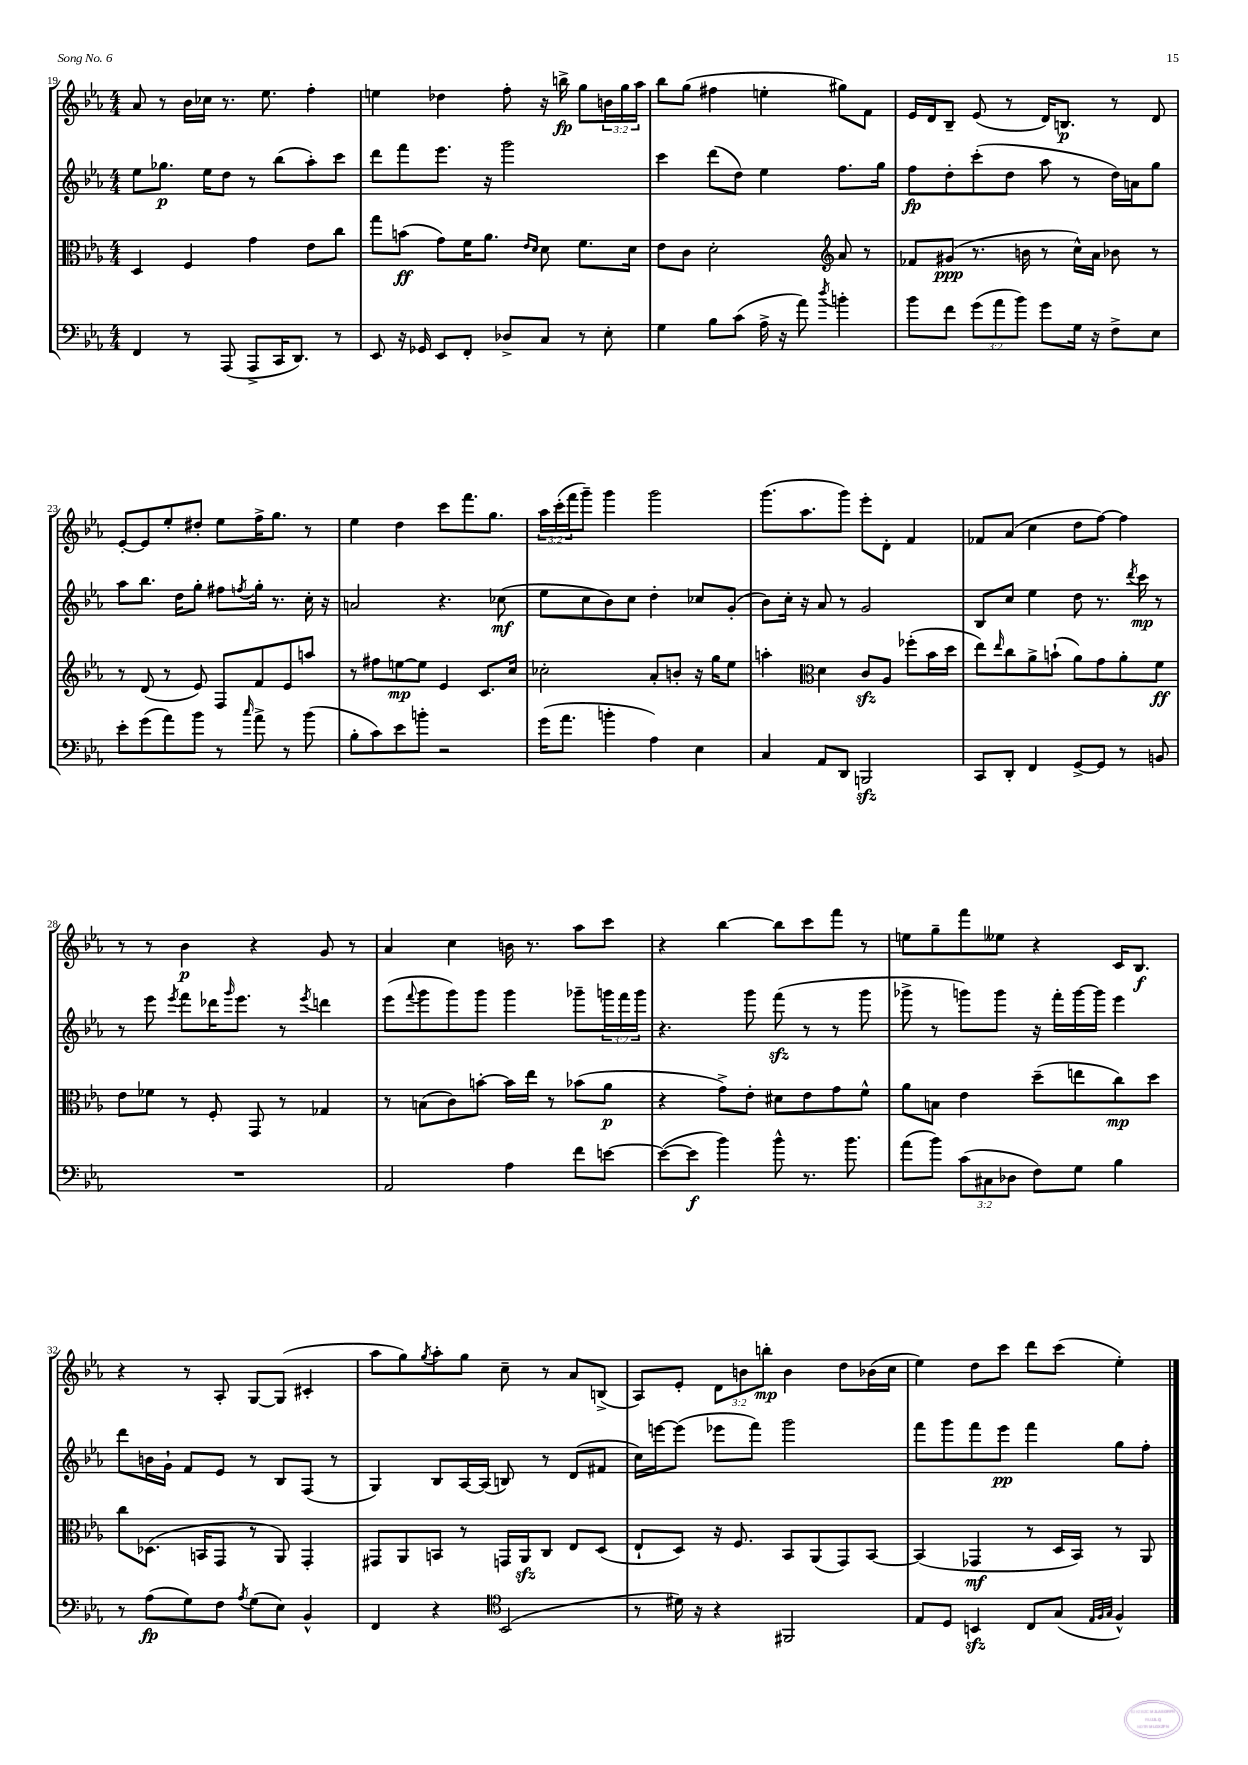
<<
\new StaffGroup <<
\new Staff = "s0" {
    \clef treble \key ees \major \numericTimeSignature \time 4/4 \override Staff.TupletNumber.text = #tuplet-number::calc-fraction-text
    aes'8 r8 bes'16 ces''16 r8. ees''8. f''4-. |
    e''4 des''4 f''8-. r16 b''16->\fp g''8 \tuplet 3/2 { b'16 g''16 aes''16 } |
    bes''8 g''8( fis''4 e''4-. gis''8) f'8 |
    ees'16 d'16 bes8-- ees'8( r8 d'16) b8.\p r8 d'8 |
    ees'8~-. ees'8 ees''8-. dis''8-. ees''8 f''16-> g''8. r8 |
    ees''4 d''4 c'''8 f'''8. g''8. |
    \tuplet 3/2 { aes''16 c'''16-.( f'''16 } g'''8--) g'''4 g'''2 |
    g'''8.( aes''8. g'''8) ees'''8-. d'8-. f'4 |
    fes'8 aes'8( c''4 d''8 f''8~) f''4 |
    r8 r8 bes'4\p r4 g'8 r8 |
    aes'4 c''4 b'16 r8. aes''8 c'''8 |
    r4 bes''4~ bes''8 c'''8 f'''8 r8 |
    e''8 g''8-- f'''8 eeses''8 r4 c'16 bes8.\f |
    r4 r8 aes8-. g8~ g8( cis'4-. |
    aes''8 g''8) \acciaccatura { g''8 } aes''8-. g''8 c''8-- r8 aes'8 b8->( |
    aes8) ees'8-. \tuplet 3/2 { d'8 b'8 b''8-.\mp } b'4 d''8 bes'16( c''16 |
    ees''4) d''8 c'''8 d'''8 c'''8( ees''4-.) \bar "|." |
}
\new Staff = "s1" {
    \clef treble \key ees \major \numericTimeSignature \time 4/4 \override Staff.TupletNumber.text = #tuplet-number::calc-fraction-text
    ees''8 ges''8.\p ees''16 d''8 r8 bes''8( aes''8-.) c'''8 |
    d'''8 f'''8 ees'''8. r16 g'''2 |
    c'''4 d'''8( d''8) ees''4 f''8. g''16 |
    f''8\fp d''8-. c'''8-.( d''8 aes''8 r8 d''16) a'16 g''8 |
    aes''8 bes''8. d''16 g''8-. fis''8 \acciaccatura { f''8 } g''16-. r8. c''16-. r16 |
    a'2 r4. ces''8\mf( |
    ees''8 c''8 bes'8) c''8 d''4-. ces''8 g'8-.( |
    bes'8) c''16-. r16 aes'8 r8 g'2 |
    bes8 c''8 ees''4 d''8 r8. \acciaccatura { d'''8 } c'''16\mp r8 |
    r8 ees'''8 \acciaccatura { ees'''8 } f'''8 des'''16 \grace { g'''16 } ees'''8. r8 \acciaccatura { ees'''8 } d'''4 |
    ees'''8( \appoggiatura { f'''8 } g'''8 g'''8) g'''8 g'''4 ges'''8-- \tuplet 3/2 { g'''16 f'''16 g'''16 } |
    r4. g'''8 f'''8\sfz( r8 r8 g'''8 |
    ges'''8-> r8 g'''8) g'''8 r16 f'''16-. g'''16~ g'''16 ees'''4 |
    d'''8 b'16 g'16-! f'8 ees'8 r8 bes8 f8( r8 |
    g4) bes8 aes16~ aes16( b8) r8 d'8( fis'8 |
    c''16) e'''16~ e'''8( ees'''8 f'''8) g'''2 |
    f'''8 g'''8 f'''8 ees'''8\pp f'''4 g''8 f''8-. \bar "|." |
}
\new Staff = "s2" {
    \clef alto \key ees \major \numericTimeSignature \time 4/4
    d4 f4 g'4 ees'8 c''8 |
    g''8 b'8\ff( g'8) f'16 aes'8. \grace { ees'16 d'16 } d'8 f'8. d'16 |
    ees'8 c'8 d'2-. \clef treble aes'8 r8 |
    fes'8 gis'8\ppp( r8. b'16 r8 c''16-^) aes'16 bes'8 r8 |
    r8 d'8( r8 ees'8) f8 f'8 ees'8 a''8 |
    r8 fis''8 e''8~\mp e''8 ees'4 c'8. c''16 |
    ces''2-. aes'8-. b'8-. r16 g''16 ees''8 |
    a''4-. \clef alto d'4 c'8\sfz aes8 fes''8-.( bes'16 d''16 |
    ees''8) \grace { ees''16 } c''8 aes'8-> b'8-!( aes'8) g'8 aes'8-. f'8\ff |
    ees'8 fes'8 r8 f8-. g,8 r8 ges4 |
    r8 b8( c'8) b'8~-. b'16 ees''16 r8 bes'8( aes'8\p |
    r4 g'8->) ees'8-. dis'8 ees'8 g'8 f'8-^ |
    aes'8 b8 ees'4 d''8--( e''8 c''8\mp) d''8 |
    c''8 des8.( b,16 g,8 r8 aes,8) g,4-. |
    gis,8 aes,8 b,8 r8 g,16 aes,16\sfz c8 ees8 d8( |
    ees8-! d8) r16 f8. bes,8 aes,8( g,8) bes,8~ |
    bes,4( ges,4\mf r8 d16 bes,16) r8 aes,8 \bar "|." |
}
\new Staff = "s3" {
    \clef bass \key ees \major \numericTimeSignature \time 4/4 \override Staff.TupletNumber.text = #tuplet-number::calc-fraction-text
    f,4 r8 aes,,8( aes,,8-> c,16 d,8.) r8 |
    ees,8 r16 ges,16 ees,8 f,8-. des8-> c8 r8 ees8-. |
    g4 bes8 c'8( aes16-> r16 aes'8) \acciaccatura { d''8 } b'4-. |
    bes'8 f'8 \tuplet 3/2 { g'8( aes'8 bes'8) } g'8 g16 r16 f8-> ees8 |
    ees'8-. g'8( aes'8) bes'8 r8 \grace { c''16 } aes'8-> r8 bes'8( |
    bes8-. c'8) ees'8 b'8-. r2 |
    g'16( aes'8. b'4-. aes4) ees4 |
    c4 aes,8 d,8 b,,2\sfz |
    c,8 d,8-. f,4 g,8~-> g,8 r8 b,8 |
    R1 |
    aes,2 aes4 f'8 e'8~ |
    e'8~( e'8\f bes'4) bes'8-^ r8. bes'8. |
    aes'8( bes'8) \tuplet 3/2 { c'8( cis8 des8 } f8) g8 bes4 |
    r8 aes8\fp( g8) f8 \acciaccatura { aes8 } g8( ees8) bes,4-^ |
    f,4 r4 \clef tenor bes,2( |
    r8 dis'16) r16 r4 fis,2 |
    ees8 d8 b,4\sfz c8 g8( \grace { ees32 f32 g32 } f4-^) \bar "|." |
}
>>
>>
\layout { \context { \Score currentBarNumber = #19 } }
